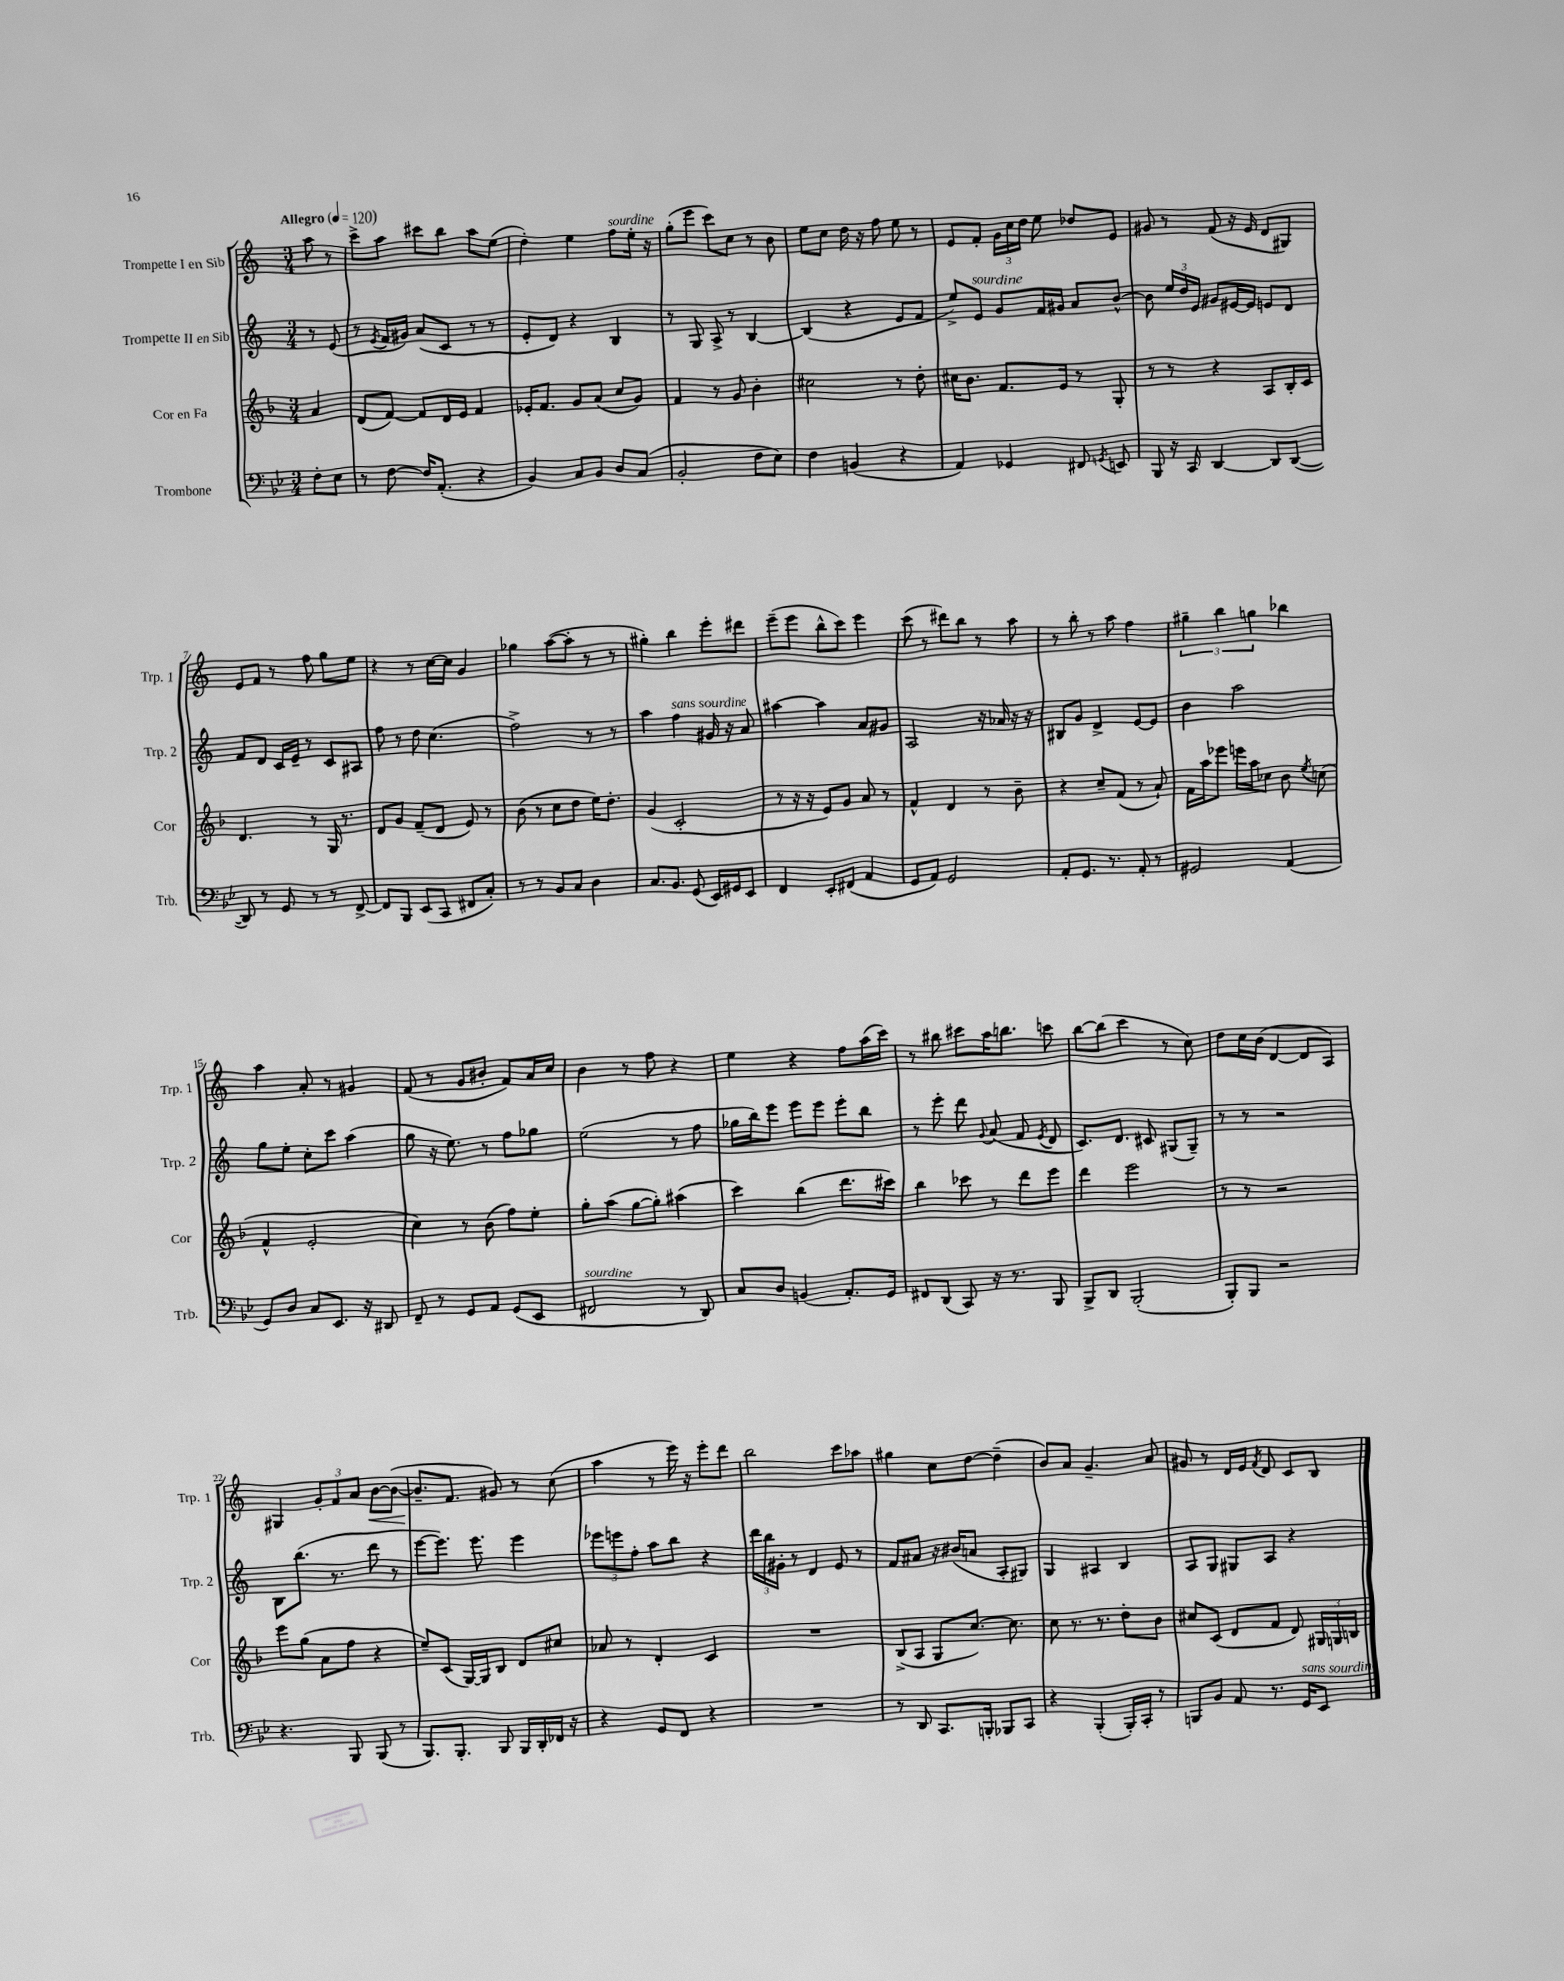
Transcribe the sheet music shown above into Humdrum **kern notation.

**kern	**kern	**kern	**kern	**dynam
*part4	*part3	*part2	*part1	*part1
*staff4	*staff3	*staff2	*staff1	*staff1
*I"Trombone	*I"Cor en Fa	*I"Trompette II en Sib	*I"Trompette I en Sib	*
*I'Trb.	*I'Cor	*I'Trp. 2	*I'Trp. 1	*
*clefF4	*clefG2	*clefG2	*clefG2	*
*k[b-e-]	*k[b-]	*k[]	*k[]	*
*M3/4	*M3/4	*M3/4	*M3/4	*
*MM120	*MM120	*MM120	*MM120	*
=	=	=	=	=
!	!	!	!LO:TX:a:B:t=Allegro	!
8F'\L	4a/	8r	8aa\	.
8E-\J	.	(8e/	8r	.
=1	=1	=1	=1	=1
8r	(8d/L	8r	8ccc^\L	.
.	.	8qe/	.	.
[8F\	[8f/J)	16f/LL	8aa\J	.
.	.	16g#X/JJ)	.	.
16F/KL]	8f/L]	(8a/L	8ccc#X\L	.
(8.AA'/J	.	.	.	.
.	16d/L	8c/J	8bb\J	.
.	16e/JJ	.	.	.
4r	4f/	8r	8aa\L	.
.	.	8r	(8ee\J	.
=2	=2	=2	=2	=2
4BB-/)	16e-X'/KL	8e'/L	4dd'\)	.
.	8.f/J	.	.	.
.	.	8d/J)	.	.
8C/L	8g/L	4r	4ee\	.
8BB-/J	(8a/J	.	.	.
!	!	!	!LO:TX:a:i:t=sourdine	!
8D/L	8cc/L	4B/	8ff\L	.
(8C/J	8g/J)	.	16ee'\Jk	.
.	.	.	16r	.
=3	=3	=3	=3	=3
2BB-'/	4f/	8r	(8gg'\L	.
.	.	8G/	8eee\J	.
.	8r	8A^/	8ccc\L)	.
.	8g/	8r	8cc\J	.
8F\L	4b-'\	[4B/	8r	.
8E-\J)	.	.	8b\	.
=4	=4	=4	=4	=4
4F\	2cc#X\	(4B/]	8ee\L	.
.	.	.	8cc\J	.
(4BBn/	.	4r	16dd\	.
.	.	.	16r	.
.	.	.	8ff\	.
4r	8r	8e/L	8ee\	.
.	8dd'\	8f/J	8r	.
=5	=5	=5	=5	=5
4AA/)	16cc#X\KL	8ee^/L)	8e/L	.
.	8.b-\J	.	.	.
!	!	!LO:TX:a:i:t=sourdine	!	!
.	.	8e/J	8f'/J	.
4GG-X/	8.f/L	8g/L	24g\LL	.
.	.	.	24cc\	.
.	.	.	24dd\JJ	.
.	.	16f/L	8ee\	.
.	16e/Jk	16g#X/JJ	.	.
8FF#X/	8r	8a/L	8dd-X/L	.
8qGGn/	.	.	.	.
8EEn/	8G'/	[8b^^/J	8e/J	.
=6	=6	=6	=6	=6
8BBB-/	8r	8b\]	8g#X/	.
16r	8r	24ee/LL	8r	.
.	.	24dd/	.	.
16CC/	.	.	.	.
.	.	24e/JJ	.	.
[4DD/	4r	8g#X/L	(8f/	.
.	.	[16e#X/L	16r	.
.	.	16e#/JJ]	16e/	.
8DD/L]	8A/L	8en/L	8d/L	.
([8DD/J	16B-'/L	8d/J	8G#X/J)	.
.	16c/JJ	.	.	.
!!LO:LB:g=z
=7	=7	=7	=7	=7
8DD/])	4.d/	8f/L	8e/L	.
8r	.	8d/J	8f/J	.
8GG/	.	16c/LL	8r	.
.	.	16e~/JJ	.	.
8r	8r	8r	8ff\	.
8r	16G/	8c/L	8gg\L	.
.	8.r	.	.	.
[8FF^/	.	8A#X/J	8ee\J	.
=8	=8	=8	=8	=8
8FF/L]	8d/L	8ff\	4r	.
8BBB-/J	8g/J	8r	.	.
(8EE-/L	(8f~/L	8dd\	8r	.
8CC/J	8d/J	(4.cc\	[16cc\LL	.
.	.	.	16cc\JJ]	.
8FF#X/L	8e/)	.	4g/	.
8C'/J)	8r	.	.	.
=9	=9	=9	=9	=9
8r	(8b-\	2ff^\)	4gg-X\	.
8r	8r	.	.	.
8BB-/L	8cc\L	.	([8aa\L	.
8C/J	8dd\J	.	8aa'\J]	.
4D\	16ee\KL)	8r	8r	.
.	8.dd'\J	.	.	.
.	.	8r	8r	.
=10	=10	=10	=10	=10
8.C/L	(4g/	4aa\	4gg#X'\)	.
8.BB-/J	.	.	.	.
!	!	!LO:TX:a:i:t=sans sourdine	!	!
.	2c'/	4ff\	4bb\	.
(8GG/	.	.	.	.
16EE-/LL)	.	16g#X/	8eee'\L	.
16GG#X/J	.	16r	.	.
8EE-/J	.	8a/	8ddd#X\J	.
=11	=11	=11	=11	=11
4FF/	8r	[4aa#X\	(8eee~\L	.
.	16r	.	8eee\J	.
.	16r	.	.	.
8EE-'/L	8e/L)	4aa#\]	8bb^^\L	.
(8FF#X/J	8g/J	.	8ccc\J)	.
4AA/	8a/	8a/L	4eee\	.
.	8r	8g#X/J	.	.
=12	=12	=12	=12	=12
8GG/L	4f^^/	2A/	(8ccc\	.
8AA/J)	.	.	8r	.
2GG/	4d/	.	8ddd#X\L)	.
.	.	.	8bb\J	.
.	8r	16r	8r	.
.	.	16a-X/	.	.
.	8b-~\	16r	8aa\	.
.	.	16r	.	.
=13	=13	=13	=13	=13
8AA'/L	4r	8B#X/L	8r	.
8.GG/J	.	8g/J	8bb'\	.
.	8cc~/L	4d^/	8r	.
8.r	.	.	.	.
.	(8f/J	.	8aa\	.
8AA'/	8r	[8e/L	4ff\	.
8r	8a`/)	8e/J]	.	.
=14	=14	=14	=14	=14
2GG#X/	16f\LL	4b\	6gg#X~\	.
.	16aa\J	.	.	.
.	8eee-X\J	.	.	.
.	.	.	6bb\	.
.	16eeen\LL	2aa\	.	.
.	16aa\J	.	.	.
.	.	.	6ggn\	.
.	8cc-X\J	.	.	.
(4AA/	8b-\	.	4bb-X\	.
.	8qee/	.	.	.
.	(8ccn\	.	.	.
!!LO:LB:g=z
=15	=15	=15	=15	=15
8GG/L)	4f^^/	8gg\L	4aa\	.
8D/J	.	8ee'\J	.	.
8C/L	2e'/	8cc'\L	8a'/	.
8.EE-/J	.	8ccc\J	8r	.
.	.	(4aa\	4g#X/	.
16r	.	.	.	.
8DD#X/	.	.	.	.
=16	=16	=16	=16	=16
8FF~/	4cc\)	8gg\	(8f/	.
8r	.	16r	8r	.
.	.	8.ee\)	.	.
8GG/L	8r	.	8g/L	.
8AA/J	(8b-\	8r	8b#X'/J	.
(8GG/L	8ff\L)	8ff\L	8f/L)	.
8EE-/J	8ee'\J	8gg-X\J	16a/L	.
.	.	.	16cc/JJ	.
=17	=17	=17	=17	=17
!LO:TX:a:i:t=sourdine	!	!	!	!
2FF#X/	8gg'\L	(2ee\	4b\	.
.	(8aa\J	.	.	.
.	[8gg\L	.	8r	.
.	8gg'\J])	.	8ff\	.
8r	(4aa#X\	8r	4r	.
8DD/)	.	8ff\	.	.
=18	=18	=18	=18	=18
8C/L	4ccc\)	16gg-X\LL	4ee\	.
.	.	16bb\J)	.	.
8D/J	.	8eee\J	.	.
(4BBn/	(4bb-\	8eee\L	4r	.
.	.	8eee\J	.	.
8.AA'/L)	8.ddd\L	8eee'\L	8ff\L	.
.	.	8bb\J	(16aa\L	.
16GG/Jk	16ccc#X\Jk)	.	16ccc\JJ)	.
=19	=19	=19	=19	=19
8FF#X/L	4bb-\	8r	8r	.
(8DD/J	.	8eee'\	8bb#X\	.
8CC/)	8ccc-X\	8ddd\	8ccc#X\L	.
.	.	8qqg/	.	.
16r	8r	(8a/	16aa\K	.
8.r	.	.	8.bbn\J	.
.	8ddd\L	8f/	.	.
.	.	8qe/	.	.
8BBB-/	8eee\J	8d/	8cccn\	.
=20	=20	=20	=20	=20
8BBB-^/L	4ddd\	8.c/L)	[8bb\L	.
8DD/J	.	.	(8bb\J]	.
.	.	8.d/J	.	.
(2BBB-'/	2eee\	.	4ccc\	.
.	.	8c#X/	.	.
.	.	(8G#X/L	8r	.
.	.	8G#~/J)	8cc\)	.
=21	=21	=21	=21	=21
8BBB-'/L)	8r	8r	8dd\L	.
8BBB-/J	8r	8r	16cc\L	.
.	.	.	(16b\JJ	.
2r	2r	2r	[4d/	.
.	.	.	8d/L]	.
.	.	.	8A/J)	.
!!LO:LB:g=z
=22	=22	=22	=22	=22
4.r	8eee\L	8B\L	4G#X/	.
.	(8gg\J	(8.bb\J	.	.
.	8a\L	.	12g'/L	.
.	.	8.r	.	.
.	.	.	12f/	.
8BBB-/	8ff\J	.	.	.
.	.	.	12a/J	.
!	!	!	!	!LO:HP:b
(8BBB-/	4r	8ddd\	[8b\L	<
8r	.	8r	(8b\J_	.
=23	=23	=23	=23	=23
8.BBB-/L)	8ee~/L)	[8eee\L	8.b~/L]	.
.	(8c/J	8.eee\J])	.	.
8.BBB-'/J	.	.	8.f/J	[
.	[16G/LL)	.	.	.
.	16G/J]	8.eee\	.	.
8BBB-/	8B-/J	.	8g#X/)	.
16BBB-/LL	8d/L	4eee\	8r	.
16DD'/	.	.	.	.
16FF-X/JJ	8cc#X/J	.	(8cc\	.
16r	.	.	.	.
=24	=24	=24	=24	=24
4r	8a-X/	12eee-X\L	4aa\	.
.	.	12eeen\	.	.
.	8r	.	.	.
.	.	12ff'\J	.	.
8GG/L	4d'/	8aa\L	8r	.
8FF/J	.	8bb\J	16eee\)	.
.	.	.	16r	.
4r	4c/	4r	8eee'\L	.
.	.	.	8ddd\J	.
=25	=25	=25	=25	=25
2.r	2.r	24ddd\LL	2bb\	.
.	.	24bb\	.	.
.	.	24g#X'\JJ	.	.
.	.	8r	.	.
.	.	4d/	.	.
.	.	8e/	8ccc\L	.
.	.	8r	8aa-X\J	.
=26	=26	=26	=26	=26
8r	(8B-^/L	8f/L	4gg#X\	.
8DD/	8A/J	8a#X/J	.	.
8.CC/L	8G/L	16r	8cc\L	.
.	.	(16b#X/KL	.	.
.	[8.cc/J)	8an/J	[8dd\J	.
16BBBn'/Jk	.	.	.	.
8BBB-X/L	.	8A'/L	(4dd~\]	.
.	8.cc\]	.	.	.
8CC/J	.	8G#X/J)	.	.
=27	=27	=27	=27	=27
4r	8cc\	4G/	8b/L)	.
.	8.r	.	8a/J	.
(4BBB-'/	.	4A#X/	4.g~/	.
.	8.r	.	.	.
16BBB-'/LL)	8dd'\L	4B/	.	.
16CC'/JJ	.	.	.	.
8r	8b-\J	.	8a/	.
=28	=28	=28	=28	=28
8BBBn/L	8cc#X/L	8A/L	8g#X/	.
8BB-/J	(8c/J	8G/J	8r	.
8AA/	8d/L	8G#X/L	16d/LL	.
.	.	.	16e/JJ	.
.	.	.	8qf/	.
8.r	8f/J	8A/J	8d/	.
.	8d/)	4r	8c/L	.
!LO:TX:a:i:t=sans sourdine	!	!	!	!
16GG/KL	.	.	.	.
8EE-/J	24G#X/LL	.	8B/J	.
.	24Gn/	.	.	.
.	24Bn/JJ	.	.	.
==	==	==	==	==
*-	*-	*-	*-	*-
